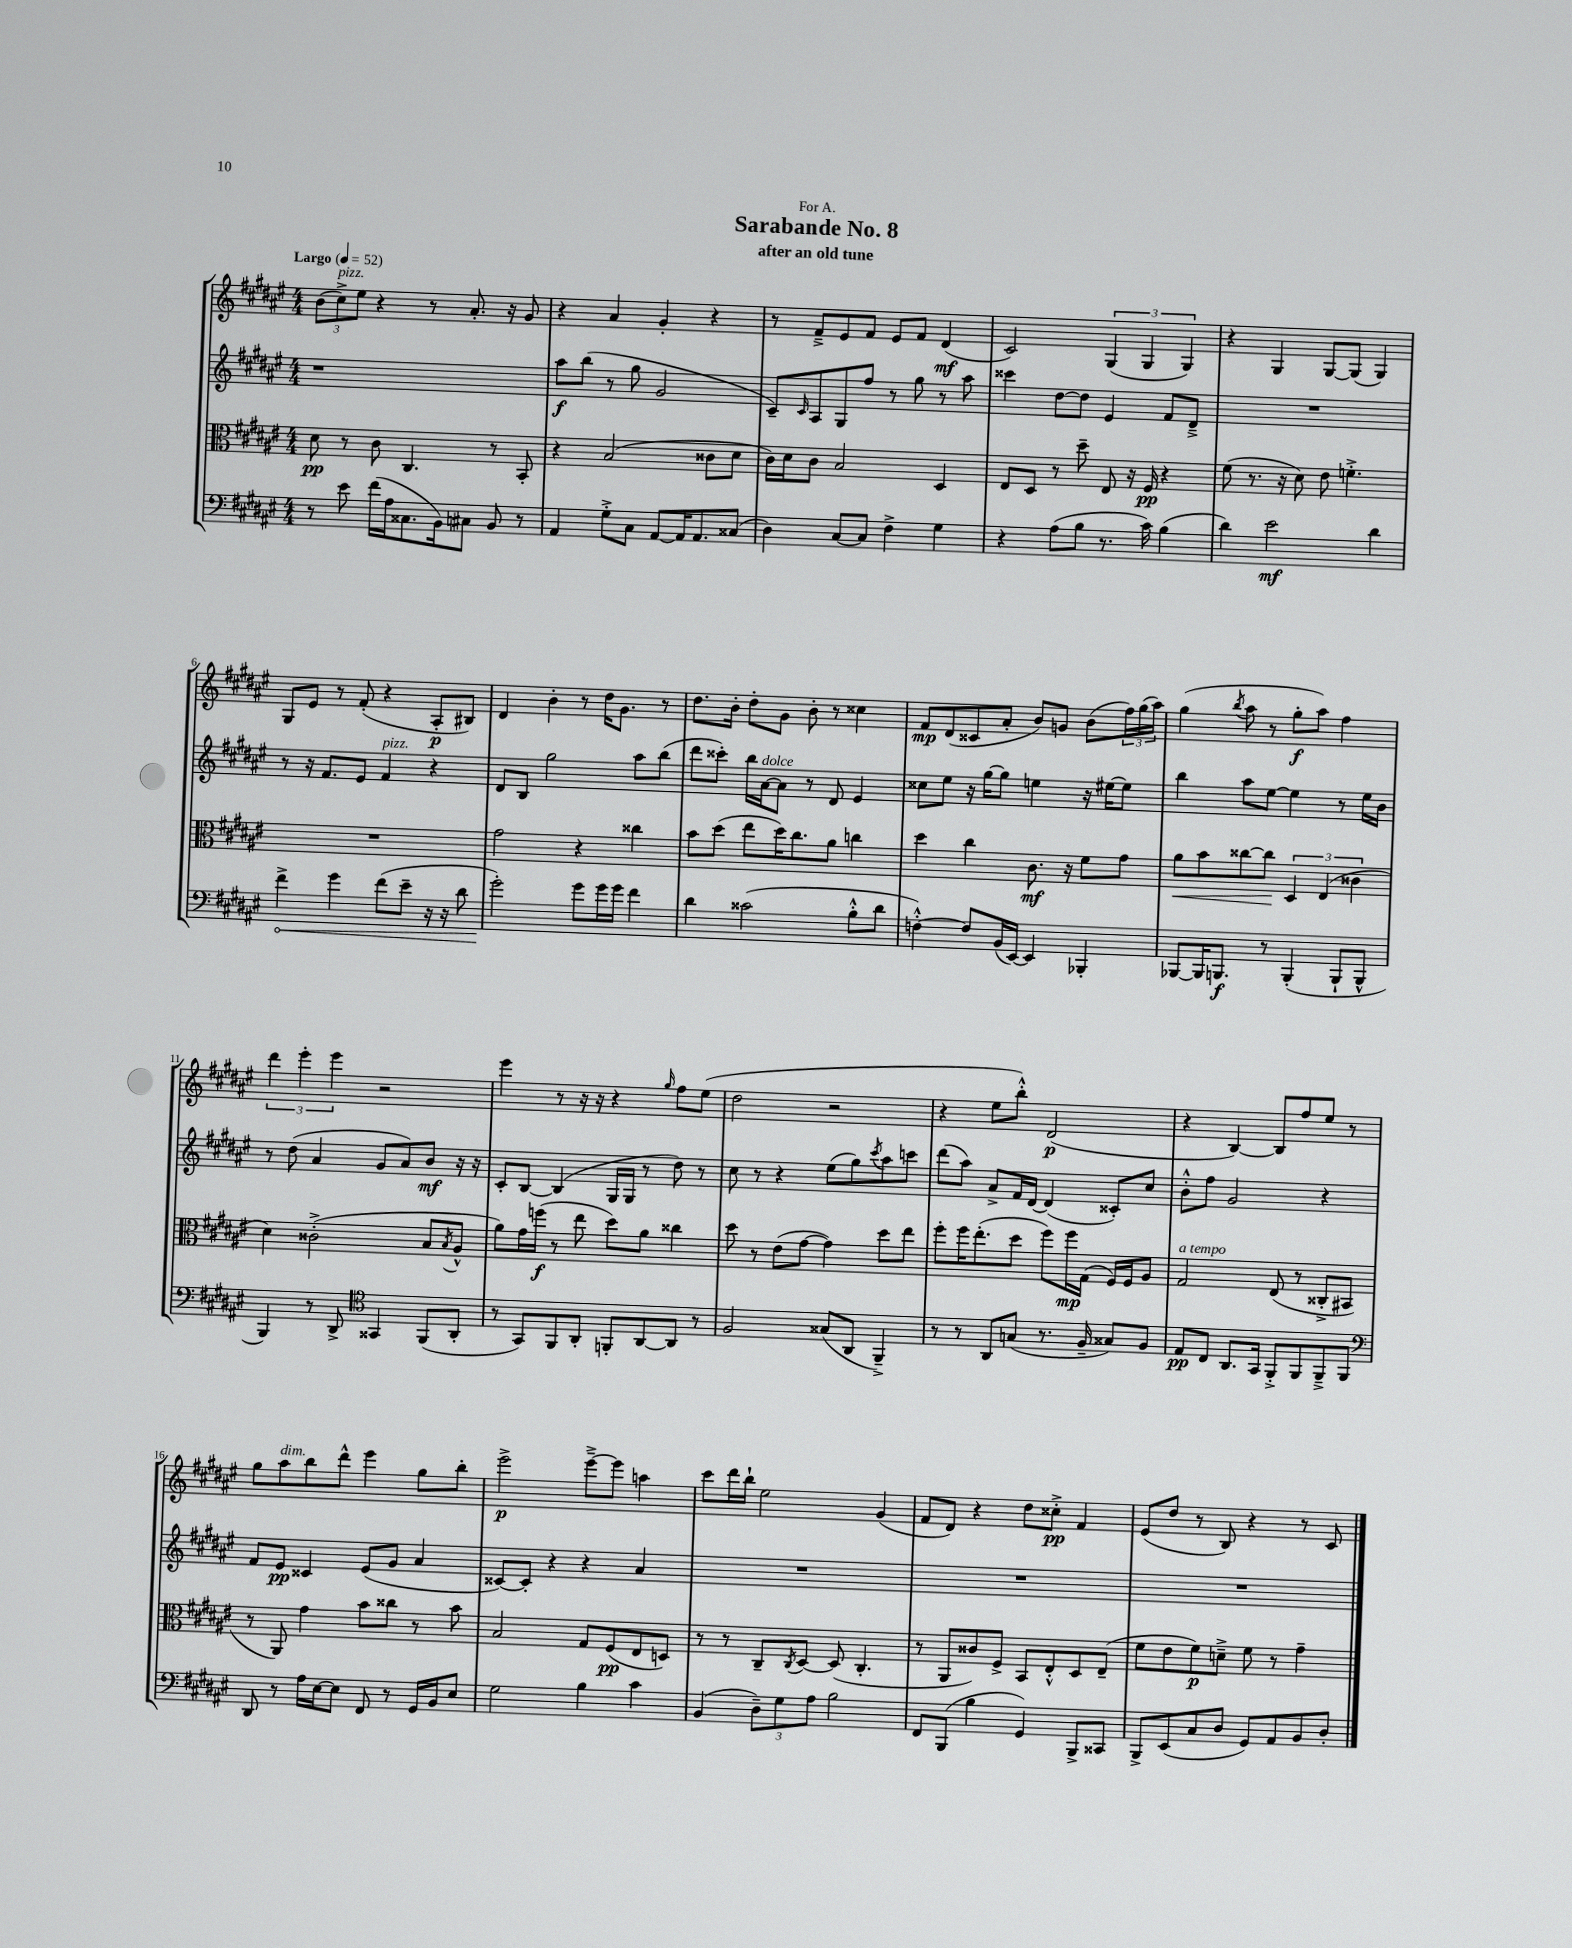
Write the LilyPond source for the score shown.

\header { title = "Sarabande No. 8" subtitle = "after an old tune" dedication = "For A." }
<<
\new StaffGroup <<
\new Staff = "s0" {
    \clef treble \key fis \major \numericTimeSignature \time 4/4 \tempo "Largo" 4 = 52
    \tuplet 3/2 { b'8( cis''8->^\markup { \italic "pizz." }) eis''8 } r4 r8 ais'8.-. r16 gis'8 |
    r4 ais'4 gis'4-. r4 |
    r8 fis'8---> eis'8 fis'8 eis'8 fis'8 dis'4\mf( |
    cis'2) \tuplet 3/2 { gis4( gis4 gis4) } |
    r4 gis4 gis8~ gis8( gis4) |
    gis8 eis'8 r8 fis'8-.( r4 ais8-.\p bis8) |
    dis'4 b'4-. r8 dis''16 gis'8. r8 |
    dis''8. b'16-. dis''8-. gis'8 b'8-. r8 cisis''4 |
    fis'8\mp dis'8( cisis'8 ais'8-. b'8) g'8 b'8( \tuplet 3/2 { fis''16) gis''16( ais''16) } |
    gis''4( \acciaccatura { b''8 } ais''8 r8 gis''8-.\f ais''8) fis''4 |
    \tuplet 3/2 { dis'''4 eis'''4-. eis'''4 } r2 |
    eis'''4 r8 r16 r16 r4 \grace { gis''16 } fis''8 eis''8( |
    dis''2 r2 |
    r4 eis''8 b''8-.-^) dis'2\p( |
    r4 b4~) b8 fis''8 eis''8 r8 |
    gis''8 ais''8^\markup { \italic "dim." } b''8 dis'''8-^ eis'''4 gis''8 b''8-. |
    eis'''2->\p eis'''8~---> eis'''8 a''4 |
    cis'''8 dis'''16 b''16-! eis''2 gis'4( |
    fis'8 dis'8) r4 dis''8 cisis''8-.->\pp fis'4 |
    eis'8( dis''8 r8 b8) r4 r8 cis'8 \bar "|." |
}
\new Staff = "s1" {
    \clef treble \key fis \major \numericTimeSignature \time 4/4
    r1 |
    ais''8\f b''8( r8 gis''8 gis'2 |
    cis'8--) \grace { cis'16 } ais8 gis8 fis''8 r8 gis''8 r8 ais''8 |
    cisis'''4 dis''8~ dis''8 eis'4 fis'8 dis'8---> |
    R1 |
    r8 r16 fis'8. eis'8 fis'4^\markup { \italic "pizz." } r4 |
    dis'8 b8 gis''2 ais''8 b''8( |
    dis'''8 cisis'''8-.) b''16 ais'16~^\markup { \italic "dolce" } ais'8 r8 dis'8 eis'4 |
    cisis''8 eis''8 r16 gis''16~ gis''8 e''4 r16 eis''16~ eis''8 |
    b''4 ais''8 eis''8~ eis''4 r8 eis''16 b'16 |
    r8 dis''8( ais'4 gis'8 ais'8) b'8\mf r16 r16 |
    cis'8-. b8~ b4( gis16 gis16 r8 dis''8) r8 |
    cis''8 r8 r4 eis''8( gis''8) \acciaccatura { cis'''8 } ais''8 c'''8 |
    dis'''8( ais''8) ais'8-> fis'16 dis'16~ dis'4( cisis'8-.) cis''8 |
    b'8-.-^ fis''8 gis'2 r4 |
    fis'8 eis'8\pp cisis'4 eis'8( gis'8 ais'4 |
    cisis'8~) cisis'8-. r4 r4 ais'4 |
    R1 |
    R1 |
    R1 \bar "|." |
}
\new Staff = "s2" {
    \clef alto \key fis \major \numericTimeSignature \time 4/4
    dis'8\pp r8 cis'8 cis4. r8 b,8-. |
    r4 b2( cisis'8 dis'8 |
    cis'16) dis'16 cis'8 b2 dis4 |
    eis8 dis8 r8 dis''8-- eis8 r16 fis16\pp r4 |
    fis'8( r8. r16 dis'8) eis'8 f'4.-.-> |
    R1 |
    gis'2 r4 cisis''4 |
    b'8 dis''8( eis''8 dis''16) cis''8. ais'8 c''4 |
    dis''4 cis''4 cis'8.\mf r16 fis'8 gis'8 |
    ais'8\< b'8 cisis''8~ cisis''8\! \tuplet 3/2 { dis4 eis4( cisis'4 } |
    dis'4) cisis'2-.->( b8 \acciaccatura { b8 } ais8-^ |
    ais'8) gis'16 f''16\f( r8 eis''8 dis''8) ais'8 cisis''4 |
    dis''8 r8 eis'8( gis'8~ gis'4) dis''8 eis''8 |
    fis''8-. fis''16 eis''8.-.( dis''8 fis''8) fis''16\mp gis16( fis16) fis16 ais8 |
    gis2^\markup { \italic "a tempo" } eis8( r8 cisis8-.-> bis,8 |
    r8 ais,8) gis'4 b'8 cisis''8 r8 b'8 |
    b2 gis8 fis8\pp( eis8 d8) |
    r8 r8 cis8-- \acciaccatura { cis8 } dis8~ dis8( cis4.-. |
    r8 ais,8 cisis'8) fis8-> b,8 eis8-.-^ dis8 eis8--( |
    fis'8 eis'8 fis'8\p) d'8---> fis'8 r8 gis'4-- \bar "|." |
}
\new Staff = "s3" {
    \clef bass \key fis \major \numericTimeSignature \time 4/4
    r8 eis'8 fis'16( ais16 cisis8. b,16) cis8 b,8 r8 |
    ais,4 gis8-.-> cis8 ais,8~ ais,16 ais,8. cisis8( |
    dis4) cis8~ cis8 fis4-> gis4 |
    r4 ais8( b8 r8. cis'16) b4( |
    dis'4) eis'2\mf dis'4 |
    \once \override Hairpin.circled-tip = ##t fis'4->\< gis'4 fis'8( eis'8-- r16 r16 dis'8 |
    gis'2-.\!) gis'8 gis'16 gis'16 fis'4 |
    dis'4 cisis'2( b8-.-^ dis'8 |
    f4~-.-^) f8 b,16( eis,16~) eis,4 bes,,4-. |
    bes,,8~ bes,,16 b,,8.\f r8 b,,4-.( b,,8-! b,,8-^ |
    b,,4) r8 dis,8-> \clef tenor gisis,4 fis,8( ais,8-. |
    r8 gis,8) fis,8 ais,8-. f,8-. ais,8~ ais,8 r8 |
    fis2 gisis8( ais,8 fis,4--->) |
    r8 r8 ais,8 g8( r8. fis16-- gisis8) fis8 |
    eis8\pp cis8 ais,8. gis,16 fis,8-.-> fis,8 fis,8---> fis,8 |
    \clef bass dis,8 r8 ais16 eis16~ eis8 fis,8 r8 gis,16 b,16 eis8 |
    gis2 b4 cis'4 |
    b,4( \tuplet 3/2 { dis8--) gis8 ais8 } b2 |
    fis,8 b,,8( b4 gis,4) b,,8-> cisis,8 |
    b,,8-> eis,8( cis8 dis8 gis,8) ais,8 b,8 dis8-. \bar "|." |
}
>>
>>
